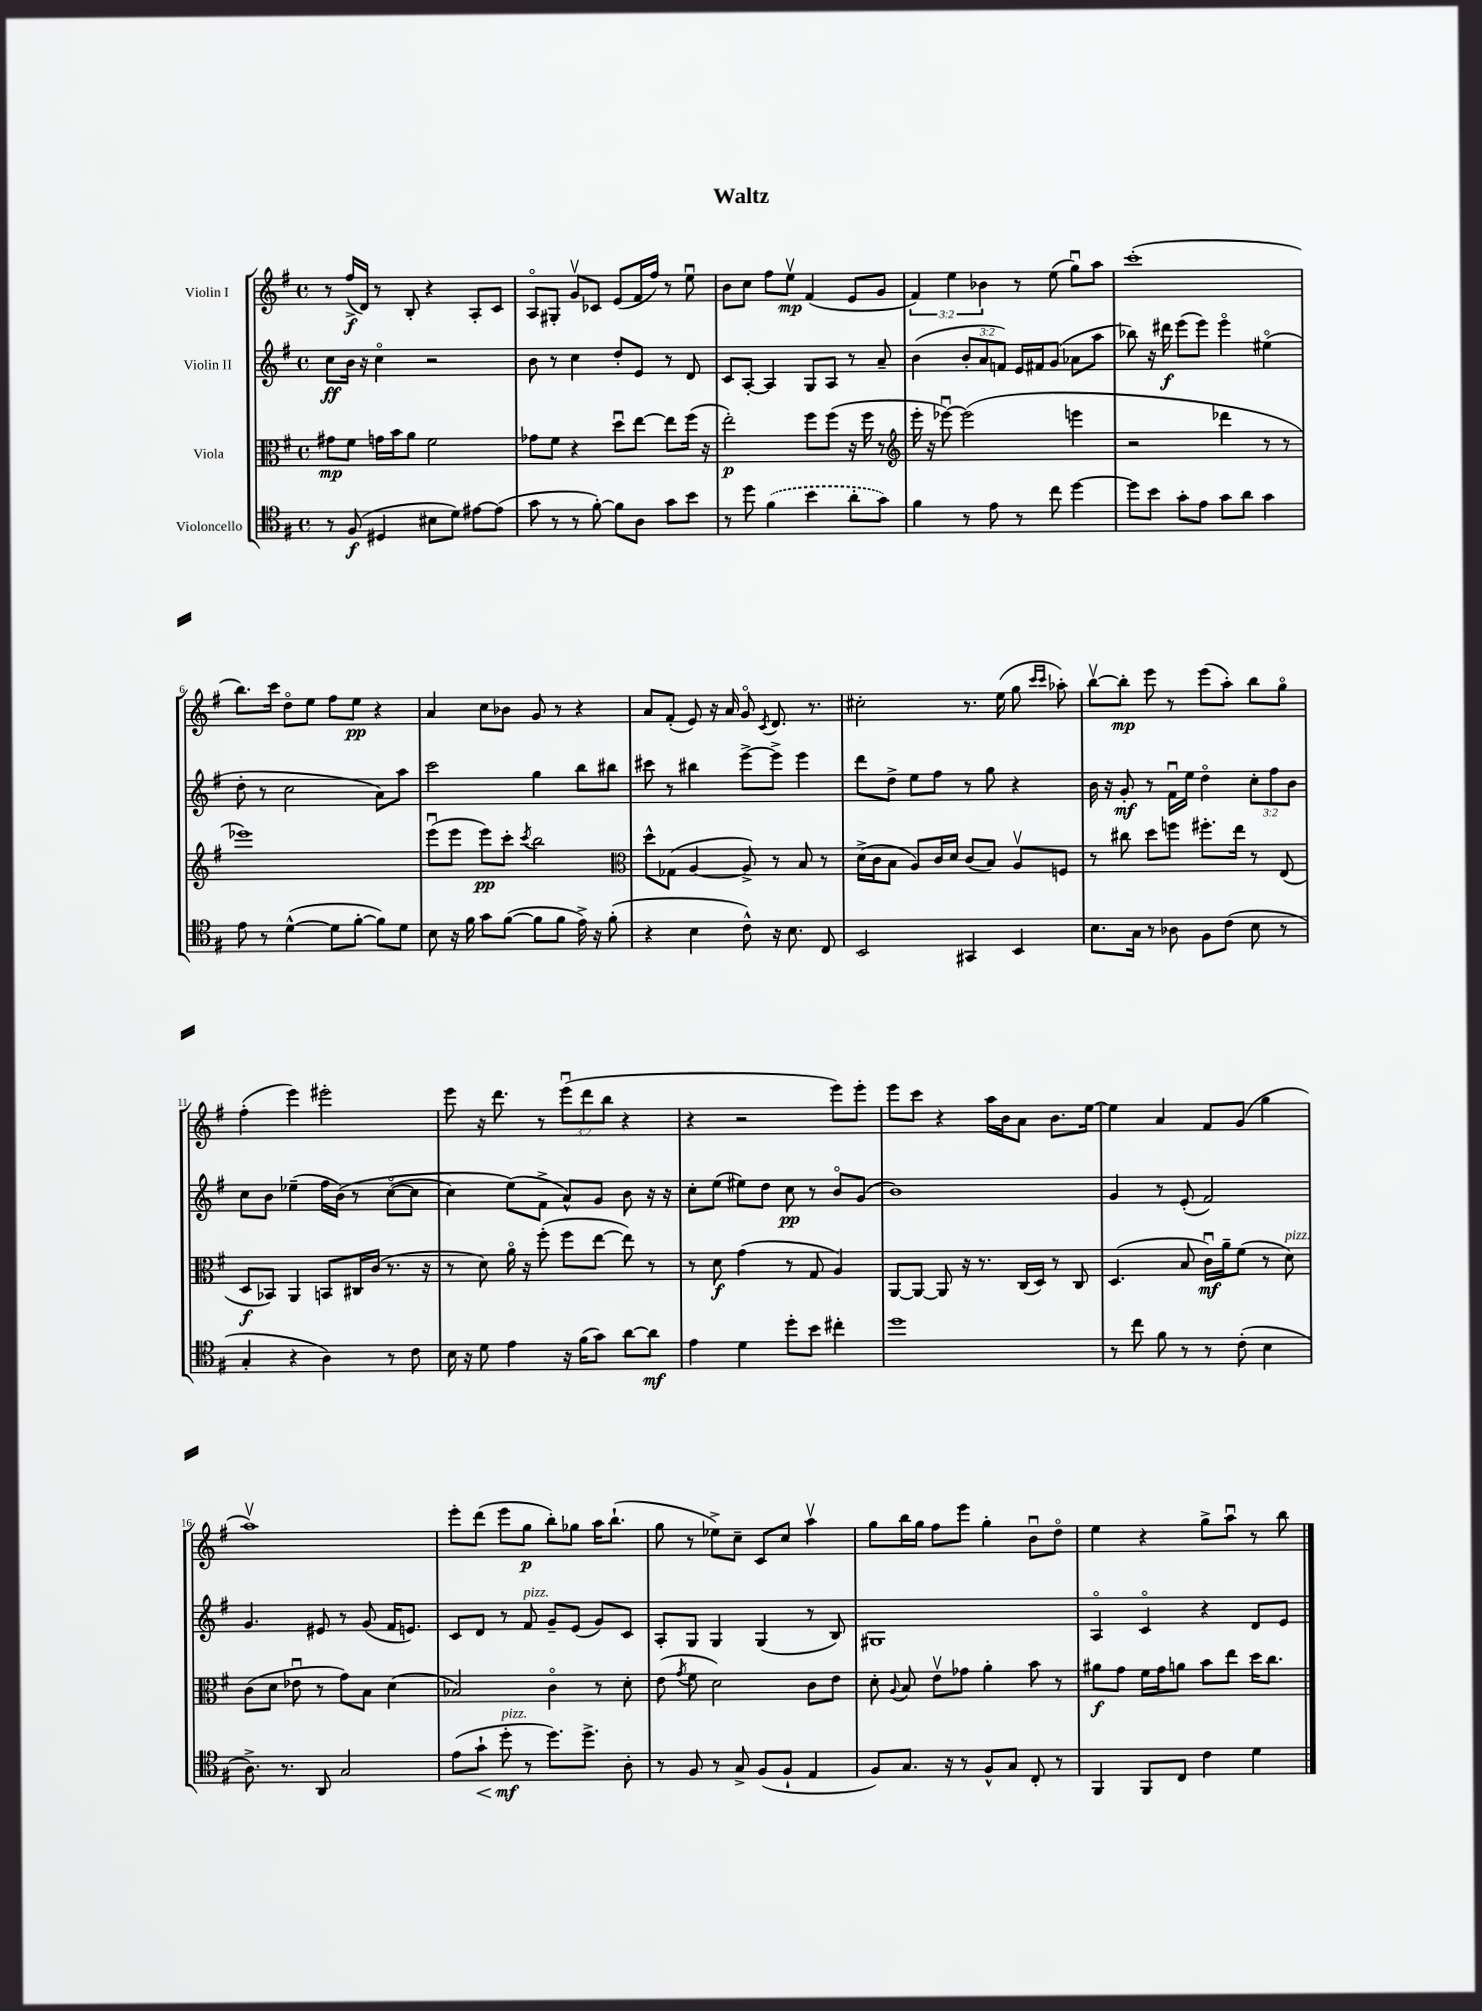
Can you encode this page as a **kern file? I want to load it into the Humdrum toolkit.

**kern	**kern	**kern	**kern
*staff4	*staff3	*staff2	*staff1
*clefC4	*clefC3	*clefG2	*clefG2
*k[f#]	*k[f#]	*k[f#]	*k[f#]
*M4/4	*M4/4	*M4/4	*M4/4
*met(c)	*met(c)	*met(c)	*met(c)
8r	8g#	8cc	8r
(8F#	8f#	16b	(16ff#^
.	.	16r	16d)
4D#	16g	4cco	8r
.	16b	.	.
.	8a	.	8B'
8B#	2f#	2r	4r
8d)	.	.	.
[8e#	.	.	8A'
(8e#]	.	.	8c
=	=	=	=
8g	8g-	8b	8Ao
8r	8f#	8r	8G#'
8r	4r	4cc	8gv
[8f#')	.	.	8c-
8f#]	8ddu	8dd'	(8e
8A	[8ee	8e	16f#
.	.	.	16ff#)
8g	8ee]	8r	8r
8b	(16ff#	8d	8eeu
.	16r	.	.
=	=	=	=
8r	2ee')	8c	8b
8dd	.	[8A'	8cc
(4f#	.	4A]	8ff#
.	.	.	8eev
4b	8ff#	8G	(4f#
.	(8ff#	8A	.
8a'	16r	8r	8e
.	16ff#	.	.
8g)	8r	8a~	8g
=	=	=	=
*	*clefG2	*	*
4f#	16eee'	(4b	6f#)
.	16r	.	.
.	[8eee-u)	.	.
.	.	.	6ee
8r	(2eee-]	12b'	.
.	.	12a	6b-
8e	.	.	.
.	.	12f)	.
8r	.	16e	8r
.	.	16f#	.
8cc	.	(8g	(8ee
[4dd	4eee	8a-	8ggu)
.	.	8aa	8aa
=	=	=	=
8dd]	2r	8bb-)	(1ccc'
8b	.	16r	.
.	.	16ddd#	.
8g'	.	(8eee	.
8e	.	8eee)	.
8g	4ddd-	4eeeo	.
8a	.	.	.
4g	8r	(4ee#o	.
.	8r	.	.
=	=	=	=
8e	1eee-)	8dd'	8.bb)
8r	.	8r	.
.	.	.	16ccc
([4d^^	.	2cc	8ddo
.	.	.	8ee
8d]	.	.	8ff#
[8f#'	.	.	8ee
8f#])	.	8a)	4r
8d	.	8aa	.
=	=	=	=
8B	(8eeeu	2ccc	4a
16r	8eee	.	.
16f#	.	.	.
8g	8eee)	.	8cc
([8f#	8ccc'	.	8b-
.	8qccc	.	.
8f#]	2bb	4gg	8g
8f#	.	.	8r
16e^)	.	8bb	4r
16r	.	.	.
(8f#'	.	8bb#	.
=	=	=	=
*	*clefC3	*	*
4r	8dd^^	8ccc#	8a
.	(8G-	8r	(8f#'
4B	[4A	4bb#	8e)
.	.	.	16r
.	.	.	16a
8c^^)	8A^])	[8eee^	8go
.	.	.	8qc
16r	8r	8eee^]	8.d
8.B	.	.	.
.	8B	4eee	.
.	.	.	8.r
8C	8r	.	.
=	=	=	=
2BB	(16d^	8ddd	2cc#'
.	16c	.	.
.	8B	8dd^	.
.	8A)	8ee	.
.	16c	8ff#	.
.	16d	.	.
4GG#	(8c	8r	8.r
.	8B)	8gg	.
.	.	.	(16ee
4BB	8Av	4r	8gg
.	.	.	16qqccc
.	.	.	16qqccc
.	8F	.	8aa-')
=	=	=	=
8.B	8r	16b	[8bbv
.	.	16r	.
.	8cc#	8g'	8bb']
16G	.	.	.
8r	8dd	8r	8eee
8A-	8ff	16f#u	8r
.	.	16ee	.
8F#	8.ff#'	4ddo	(8eee
(8c	.	.	8aa')
.	16ee	.	.
8B	8r	12cc'	8bb
.	.	12ff#	.
8r	(8E	.	8ggo
.	.	12b	.
=	=	=	=
4G'	8D	8cc	(4ff#'
.	8BB-)	8b	.
4r	4AA	(4ee-~	4eee)
4A)	8BB	16ff#	2eee#'
.	.	&(16b)	.
.	16C#	8r	.
.	(16c	.	.
8r	8.r	([8cco	.
8c	.	8cc]	.
.	16r	.	.
=	=	=	=
16B	8r	4cc)	8eee
16r	.	.	.
8d	8d)	.	16r
.	.	.	8.ddd
4e	16ao	(8ee&)	.
.	16r	.	.
.	(8ff#'	8f#^	8r
16r	8ff#	8a^^)	(12eeeu
(16f#	.	.	.
.	.	.	12ddd
8g)	[8ee	8g	.
.	.	.	12bb
[8a	8ee])	8b	4r
8a]	8r	16r	.
.	.	16r	.
=	=	=	=
4e	8r	8cc'	4r
.	8d	(8ee	.
4d	(4g	8ee#)	2r
.	.	8dd	.
8dd'	8r	8cc	.
8b	8G	8r	.
4cc#'	4A)	8bo	8eee)
.	.	(8g	8eee'
=	=	=	=
1dd	[8AA	1b)	8eee
.	8AA_	.	8ccc
.	8AA]	.	4r
.	16r	.	.
.	8.r	.	.
.	.	.	16aa
.	.	.	16b
.	(16C	.	8a
.	16D)	.	.
.	8r	.	8.b
.	8C	.	.
.	.	.	[16ee
=	=	=	=
8r	(4.D	4g	4ee]
8cc	.	.	.
8f#	.	8r	4a
8r	8B	(8e'	.
8r	16cu)	2f#)	8f#
.	16a~	.	.
(8c'	(8f#	.	(8g
4B	8r	.	4gg
.	8d)	.	.
=	=	=	=
8.A^)	(8c	4.g	1aav)
.	8d	.	.
8.r	.	.	.
.	8e-u	.	.
8AA	8r	8e#	.
2G	8g)	8r	.
.	8B	(8g	.
.	(4d	16f#	.
.	.	8.e)	.
=	=	=	=
(8e	2B-)	8c	8eee'
8g`	.	8d	(8ddd
8dd'	.	8r	8eee
8r	.	8f#	8gg
8.dd)	4co	8g~	8bb')
.	.	(8e	8gg-
8.dd^	.	.	.
.	8r	8g)	16aa
.	.	.	(8.bb`
8A'	8d'	8c	.
=	=	=	=
8r	(8e	8A'	8gg
.	8qg	.	.
8F#	8f#	8G	8r
8r	2d)	4G	8ee-^)
8G^	.	.	8cc~
(8F#	.	(4G	8c
8F#`	.	.	8cc
4E	8c	8r	4aav
.	8e	8B)	.
=	=	=	=
8F#)	8d'	1G#	8gg
.	8qqA	.	.
8.G	8B	.	16bb
.	.	.	16gg
.	8ev	.	8ff#
16r	.	.	.
8r	8g-	.	8eee
8F#^^	4a'	.	4gg'
8G	.	.	.
8C'	8b	.	8bu
8r	8r	.	8ddo
=	=	=	=
4FF#	8a#	4Ao	4ee
.	8g	.	.
8FF#	16f#	4co	4r
.	16g	.	.
8C	8a	.	.
4c	8b	4r	8gg^
.	8ee	.	8aau
4d	16dd	8d	8r
.	8.cc	.	.
.	.	8e	8bb
==	==	==	==
*-	*-	*-	*-
